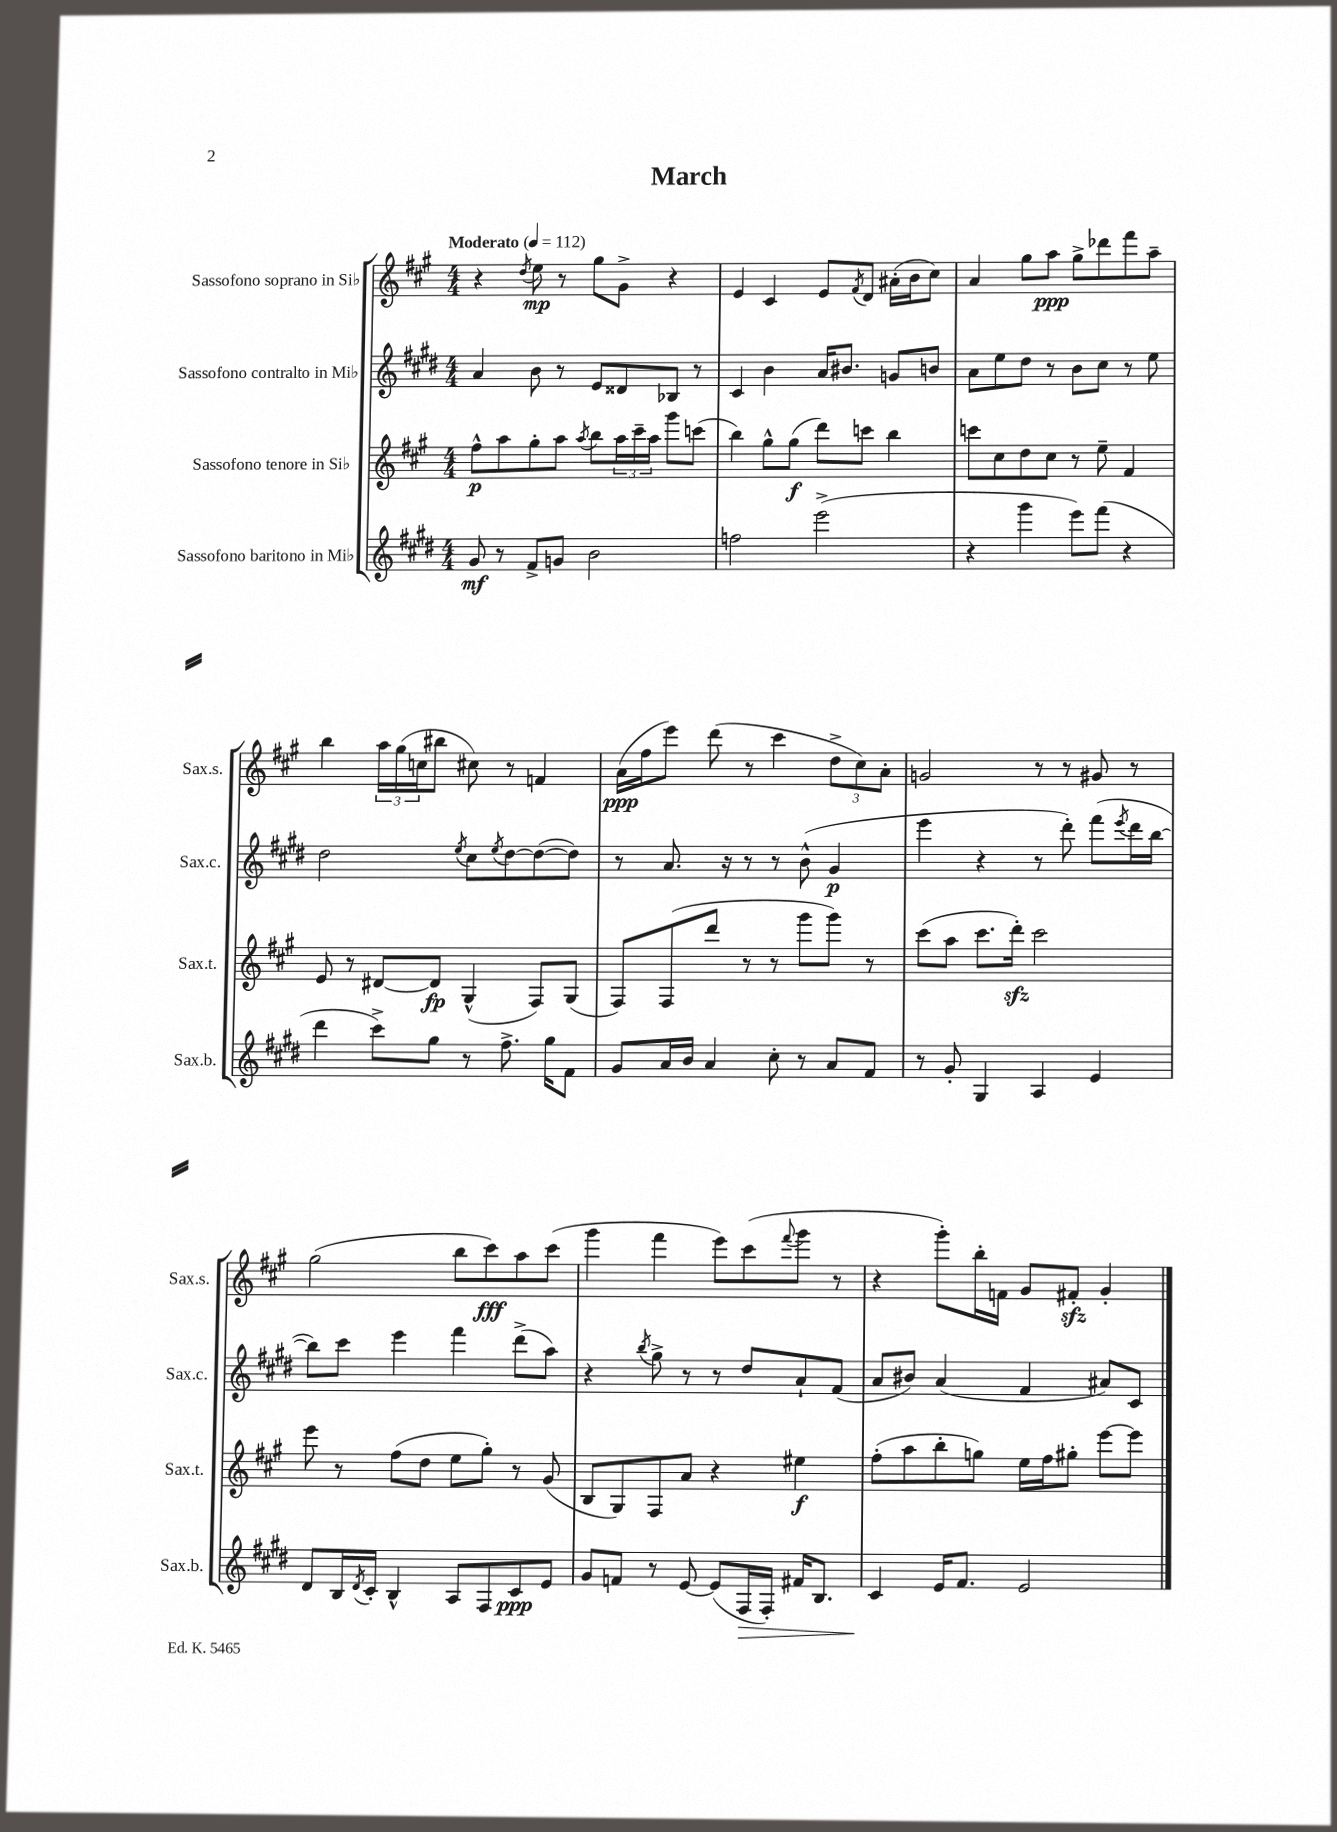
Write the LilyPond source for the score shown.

\header { title = "March" }
<<
\new StaffGroup <<
\new Staff = "s0" \with { instrumentName = "Sassofono soprano in Sib" shortInstrumentName = "Sax.s." } {
    \clef treble \key a \major \numericTimeSignature \time 4/4 \tempo "Moderato" 4 = 112
    r4 \acciaccatura { d''8 } e''8\mp r8 gis''8 gis'8-> r4 |
    e'4 cis'4 e'8 \acciaccatura { fis'8 } d'8 ais'16-.( b'16 cis''8) |
    a'4 gis''8 a''8\ppp gis''8-> des'''8 fis'''8 a''8-- |
    b''4 \tuplet 3/2 { a''16 gis''16( c''16 } bis''8 cis''8) r8 f'4 |
    a'16\ppp( fis''16 e'''8) d'''8( r8 cis'''4 \tuplet 3/2 { d''8-> cis''8) a'8-. } |
    g'2 r8 r8 gis'8 r8 |
    gis''2( b''8 cis'''8\fff) a''8 cis'''8( |
    gis'''4 fis'''4 e'''8) cis'''8( \appoggiatura { fis'''8 } gis'''8 r8 |
    r4 gis'''8-.) b''16-. f'16 gis'8 fis'8-.\sfz gis'4-. \bar "|." |
}
\new Staff = "s1" \with { instrumentName = "Sassofono contralto in Mib" shortInstrumentName = "Sax.c." } {
    \clef treble \key e \major \numericTimeSignature \time 4/4
    a'4 b'8 r8 e'8 disis'8 bes8 r8 |
    cis'4 b'4 a'16 bis'8. g'8 b'8 |
    a'8 e''8 dis''8 r8 b'8 cis''8 r8 e''8 |
    dis''2 \acciaccatura { e''8 } cis''8 \acciaccatura { e''8 } dis''8~ dis''8~( dis''8) |
    r8 a'8. r16 r8 r8 b'8-^( gis'4\p |
    e'''4 r4 r8 dis'''8-.) fis'''8( \acciaccatura { e'''8 } dis'''16 b''16~ |
    b''8) cis'''8 e'''4 fis'''4 dis'''8->( a''8) |
    r4 \acciaccatura { b''8 } gis''8-> r8 r8 dis''8 a'8-! fis'8( |
    a'8 bis'8) a'4( fis'4 ais'8) cis'8 \bar "|." |
}
\new Staff = "s2" \with { instrumentName = "Sassofono tenore in Sib" shortInstrumentName = "Sax.t." } {
    \clef treble \key a \major \numericTimeSignature \time 4/4
    fis''8-^\p a''8 gis''8-. a''8 \acciaccatura { a''8 } b''8 \tuplet 3/2 { a''16 cis'''16-- a''16 } gis'''8 c'''8( |
    b''4) gis''8-^ gis''8\f( d'''8) c'''8 b''4 |
    c'''8 cis''8 d''8 cis''8 r8 e''8-- fis'4 |
    e'8 r8 dis'8~ dis'8\fp gis4-^( fis8) gis8( |
    fis8) fis8( d'''8 r8 r8 gis'''8 gis'''8) r8 |
    cis'''8( a''8 cis'''8. d'''16-.\sfz) cis'''2 |
    e'''8 r8 fis''8( d''8 e''8 gis''8-.) r8 gis'8( |
    b8 gis8) fis8 a'8 r4 eis''4\f |
    fis''8-.( a''8 b''8-. g''8) e''16 fis''16 gis''8-. e'''8~ e'''8 \bar "|." |
}
\new Staff = "s3" \with { instrumentName = "Sassofono baritono in Mib" shortInstrumentName = "Sax.b." } {
    \clef treble \key e \major \numericTimeSignature \time 4/4
    gis'8\mf r8 fis'8-> g'8 b'2 |
    f''2 e'''2->( |
    r4 gis'''4 e'''8) fis'''8( r4 |
    dis'''4 cis'''8->) gis''8 r8 fis''8.-> gis''16 fis'8 |
    gis'8 a'16 b'16 a'4 cis''8-. r8 a'8 fis'8 |
    r8 gis'8-. gis4 a4 e'4 |
    dis'8 b16 \acciaccatura { dis'8 } cis'16-. b4-^ a8 fis8 cis'8\ppp e'8 |
    gis'8 f'8 r8 e'8~ e'8( fis16\> fis16-.) fis'16 b8. |
    cis'4\! e'16 fis'8. e'2 \bar "|." |
}
>>
>>
\layout { \context { \Score \remove "Bar_number_engraver" } }
